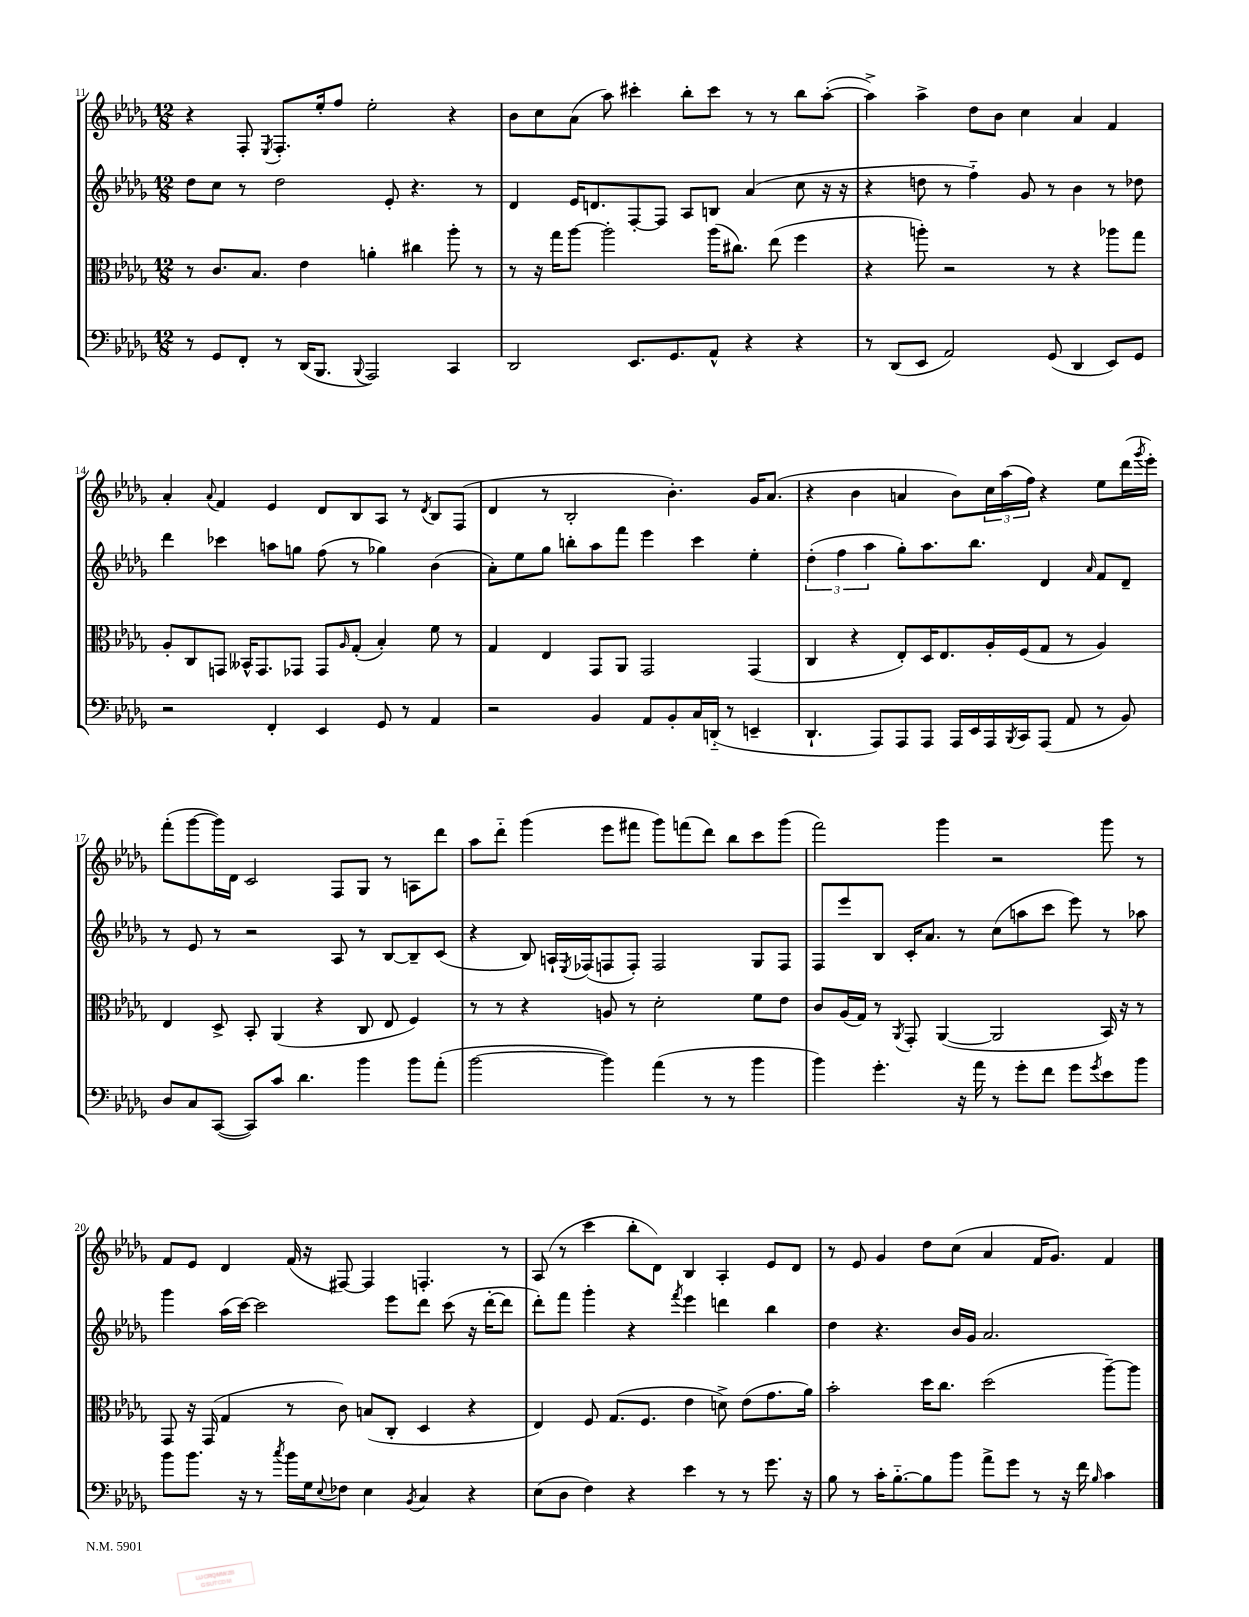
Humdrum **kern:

**kern	**kern	**kern	**kern
*part4	*part3	*part2	*part1
*staff4	*staff3	*staff2	*staff1
*clefF4	*clefC3	*clefG2	*clefG2
*k[b-e-a-d-g-]	*k[b-e-a-d-g-]	*k[b-e-a-d-g-]	*k[b-e-a-d-g-]
*M12/8	*M12/8	*M12/8	*M12/8
=11	=11	=11	=11
8r	8r	8dd-\L	4r
8GG-/L	8.c/L	8cc\J	.
8FF'/J	.	8r	8F'/
.	8.B-/J	.	.
.	.	.	8qE-/
8r	.	2dd-\	8.F'/L
(16DD-/KL	4e-\	.	.
8.BBB-/J	.	.	16ee-'/k
.	.	.	8ff/J
8qqBBB-/	.	.	.
2AAA-/)	4an'\	.	2ee-'\
.	.	8e-'/	.
.	4cc#X\	4.r	.
4CC/	8aa-'\	.	4r
.	8r	8r	.
=12	=12	=12	=12
2DD-/	8r	4d-/	8b-\L
.	16r	.	8cc\
.	16gg-\KL	.	.
.	[8aa-\J	16e-/KL	(8a-\J
.	.	8.dn/	.
.	2aa-'\]	.	8aa-\)
8.EE-/L	.	[8F'/	4ccc#X'\
.	.	8F/J]	.
8.GG-/	.	.	.
.	.	8A-/L	8bb-'\L
8AA-^^/J	(16aa-\KL	8Bn/J	8ccc#\J
.	8.cc#X\J)	.	.
4r	.	(4a-/	8r
.	(8ee-\	.	8r
4r	4ff\	8cc\	8bb-\L
.	.	16r	([8aa-'\J
.	.	16r	.
=13	=13	=13	=13
8r	4r	4r	4aa-^\])
(8DD-/L	.	.	.
8EE-/J	8aan'\)	8ddn\	4aa-^\
2AA-/)	2r	8r	.
.	.	4ff\)	8dd-\L
.	.	.	8b-\J
.	.	8g-/	4cc\
(8GG-/	8r	8r	.
4DD-/	4r	4b-\	4a-/
8EE-/L)	8aa-X\L	8r	4f/
8GG-/J	8gg-\J	8dd-X\	.
!!LO:LB:g=z
=14	=14	=14	=14
2r	8A-'/L	4ddd-\	4a-'/
.	8C/	.	.
.	.	.	8qqa-/
.	8GGn/J	4ccc-X\	4f/
.	16BB--X^^/KL	.	.
.	8.GG/	.	.
4FF'/	.	8aan\L	4e-/
.	8GG-X/J	8ggn\J	.
4EE-/	8GG-/L	(8ff\	8d-/L
.	16qqA-/	.	.
.	(8G-'/J	8r	8B-/
8GG-/	4B-'/)	4gg-X\)	8A-/J
8r	.	.	8r
.	.	.	8qd-/
4AA-/	8f\	(4b-\	8B-/L
.	8r	.	(8F/J
=15	=15	=15	=15
2r	4G-/	8a-'\L)	4d-/
.	.	8ee-\	.
.	4E-/	8gg-\J	8r
.	.	8bbn'\L	2B-'/
4BB-/	8GG-/L	8aa-\	.
.	8AA-/J	8fff\J	.
8AA-/L	2GG-/	4eee-\	.
8BB-'/	.	.	4.b-'\)
16C/L	.	4ccc\	.
(16DDn/JJ	.	.	.
8r	.	.	.
4EEn~/	(4GG-/	4ee-'\	16g-/KL
.	.	.	(8.a-/J
=16	=16	=16	=16
4.DD-`/	4C/	(6dd-'\	4r
.	.	6ff\	.
.	4r	.	4b-\
.	.	6aa-\	.
8AAA-/L)	.	.	.
8AAA-/	8E-'/L)	8gg-'\L)	4an/
8AAA-/J	16D-/K	8.aa-\	.
.	8.E-/	.	.
16AAA-/LL	.	.	8b-\L)
16EE-/	.	8.bb-\J	.
16AAA-/	16A-'/L	.	24cc\L
.	.	.	(24aa-\
8qBBB-/	.	.	.
16CC/J	(16F/J	.	.
.	.	.	24ff\JJ)
(8AAA-/J	8G-/J	4d-/	4r
8AA-/	8r	.	.
.	.	16qqa-/	.
8r	4A-/)	8f/L	8ee-\L
8BB-/)	.	8d-~/J	(16ddd-\L
.	.	.	8qggg-/
.	.	.	16eee-'\JJ)
!!LO:LB:g=z
=17	=17	=17	=17
8D-/L	4E-/	8r	(8fff'\L
8C/	.	8e-/	[8ggg-\
([8CC/J	8D-^/	8r	16ggg-\L])
.	.	.	16d-\JJ
8CC/L])	8BB-'/	2r	2c/
8c/J	(4AA-/	.	.
4.d-\	.	.	.
.	4r	.	.
.	.	8A-/	8F/L
4b-\	8C/	8r	8G-/J
.	8E-/	[8B-/L	8r
8b-\L	4F/)	8B-~/]	8An\L
(8a-'\J	.	(8c/J	8ddd-\J
=18	=18	=18	=18
[2b-\	8r	4r	8aa-\L
.	8r	.	8ddd-\J
.	4r	8B-/)	(4ggg-\
.	.	16An`/LL	.
.	.	8qE-/	.
.	.	(16F-X/J	.
4b-\])	8An/	8Fn/	8eee-\L
.	8r	8F'/J)	8fff#X\J
(4a-\	2d-'\	2F/	8ggg-\L)
.	.	.	(8fffn\
8r	.	.	8ddd-\J)
8r	.	.	8bb-\L
4b-\	8f\L	8G-/L	8ccc\
.	8e-\J	8F/J	(8ggg-\J
=19	=19	=19	=19
4b-\)	8c/L	8F/L	2fff\)
.	(16A-/L	8eee-/	.
.	16G-/JJ)	.	.
4.g-'\	8r	8B-/J	.
.	8qAA-/	.	.
.	8GG-'/	16c'/KL	.
.	.	8.a-/J	.
.	([4AA-/	.	4ggg-\
16r	.	8r	.
16a-\	.	.	.
8r	2AA-/]	(8cc\L	2r
8g-'\L	.	8aan\	.
8f\J	.	8ccc\J	.
8g-\L	.	8eee-\)	.
8qg-/	.	.	.
8e-\	16BB-/)	8r	8ggg-\
.	16r	.	.
8b-\J	8r	8aa-X\	8r
!!LO:LB:g=z
=20	=20	=20	=20
8b-\L	8GG-/	4ggg-\	8f/L
8.b-\J	16r	.	8e-/J
.	(16GG-/	.	.
.	4G-/	(16aa-\LL	4d-/
16r	.	[16ccc\JJ)	.
8r	.	2ccc\]	.
8qcc/	.	.	.
16b-\LL	8r	.	(16f/
16G-\J	.	.	16r
8qqE-/	.	.	.
8F-X\J	8c\)	.	[8F#X/)
4E-\	(8Bn/L	.	4F#/]
.	8C'/J	8eee-\L	.
8qBB-/	.	.	.
4C/	4D-/	8ddd-\J	4.Fn'/
.	.	(8ccc\	.
4r	4r	16r	.
.	.	[16ddd-'\KL	.
.	.	8ddd-\J]	8r
=21	=21	=21	=21
(8E-\L	4E-/)	8ddd-'\L)	(8A-/
8D-\J	.	8fff\J	8r
4F\)	8F/	4ggg-'\	4ccc\
.	(8.G-/L	.	.
4r	.	4r	8bb-'\L
.	8.F/J	.	.
.	.	.	8d-\J)
.	.	8qfff/	.
4e-\	4e-\	4eee-\	4B-/
8r	8dn^\)	4dddn\	4A-'/
8r	(8e-\L	.	.
8.g-\	8.g-\	4bb-\	8e-/L
.	.	.	8d-/J
16r	16a-\Jk)	.	.
=22	=22	=22	=22
8B-\	2b-'\	4dd-\	8r
8r	.	.	8e-/
16c'\KL	.	4.r	4g-/
[8.B-\	.	.	.
8B-\]	16dd-\KL	.	8dd-\L
.	8.cc\J	.	.
8b-\J	.	16b-/LL	(8cc\J
.	.	16g-/JJ	.
8a-^\L	(2dd-\	2.a-/	4a-/
8g-\J	.	.	.
8r	.	.	16f/KL
.	.	.	8.g-/J)
16r	.	.	.
16f\	.	.	.
16qqB-/	.	.	.
4c\	[8aa-~\L)	.	4f/
.	8aa-\J]	.	.
==	==	==	==
*-	*-	*-	*-
